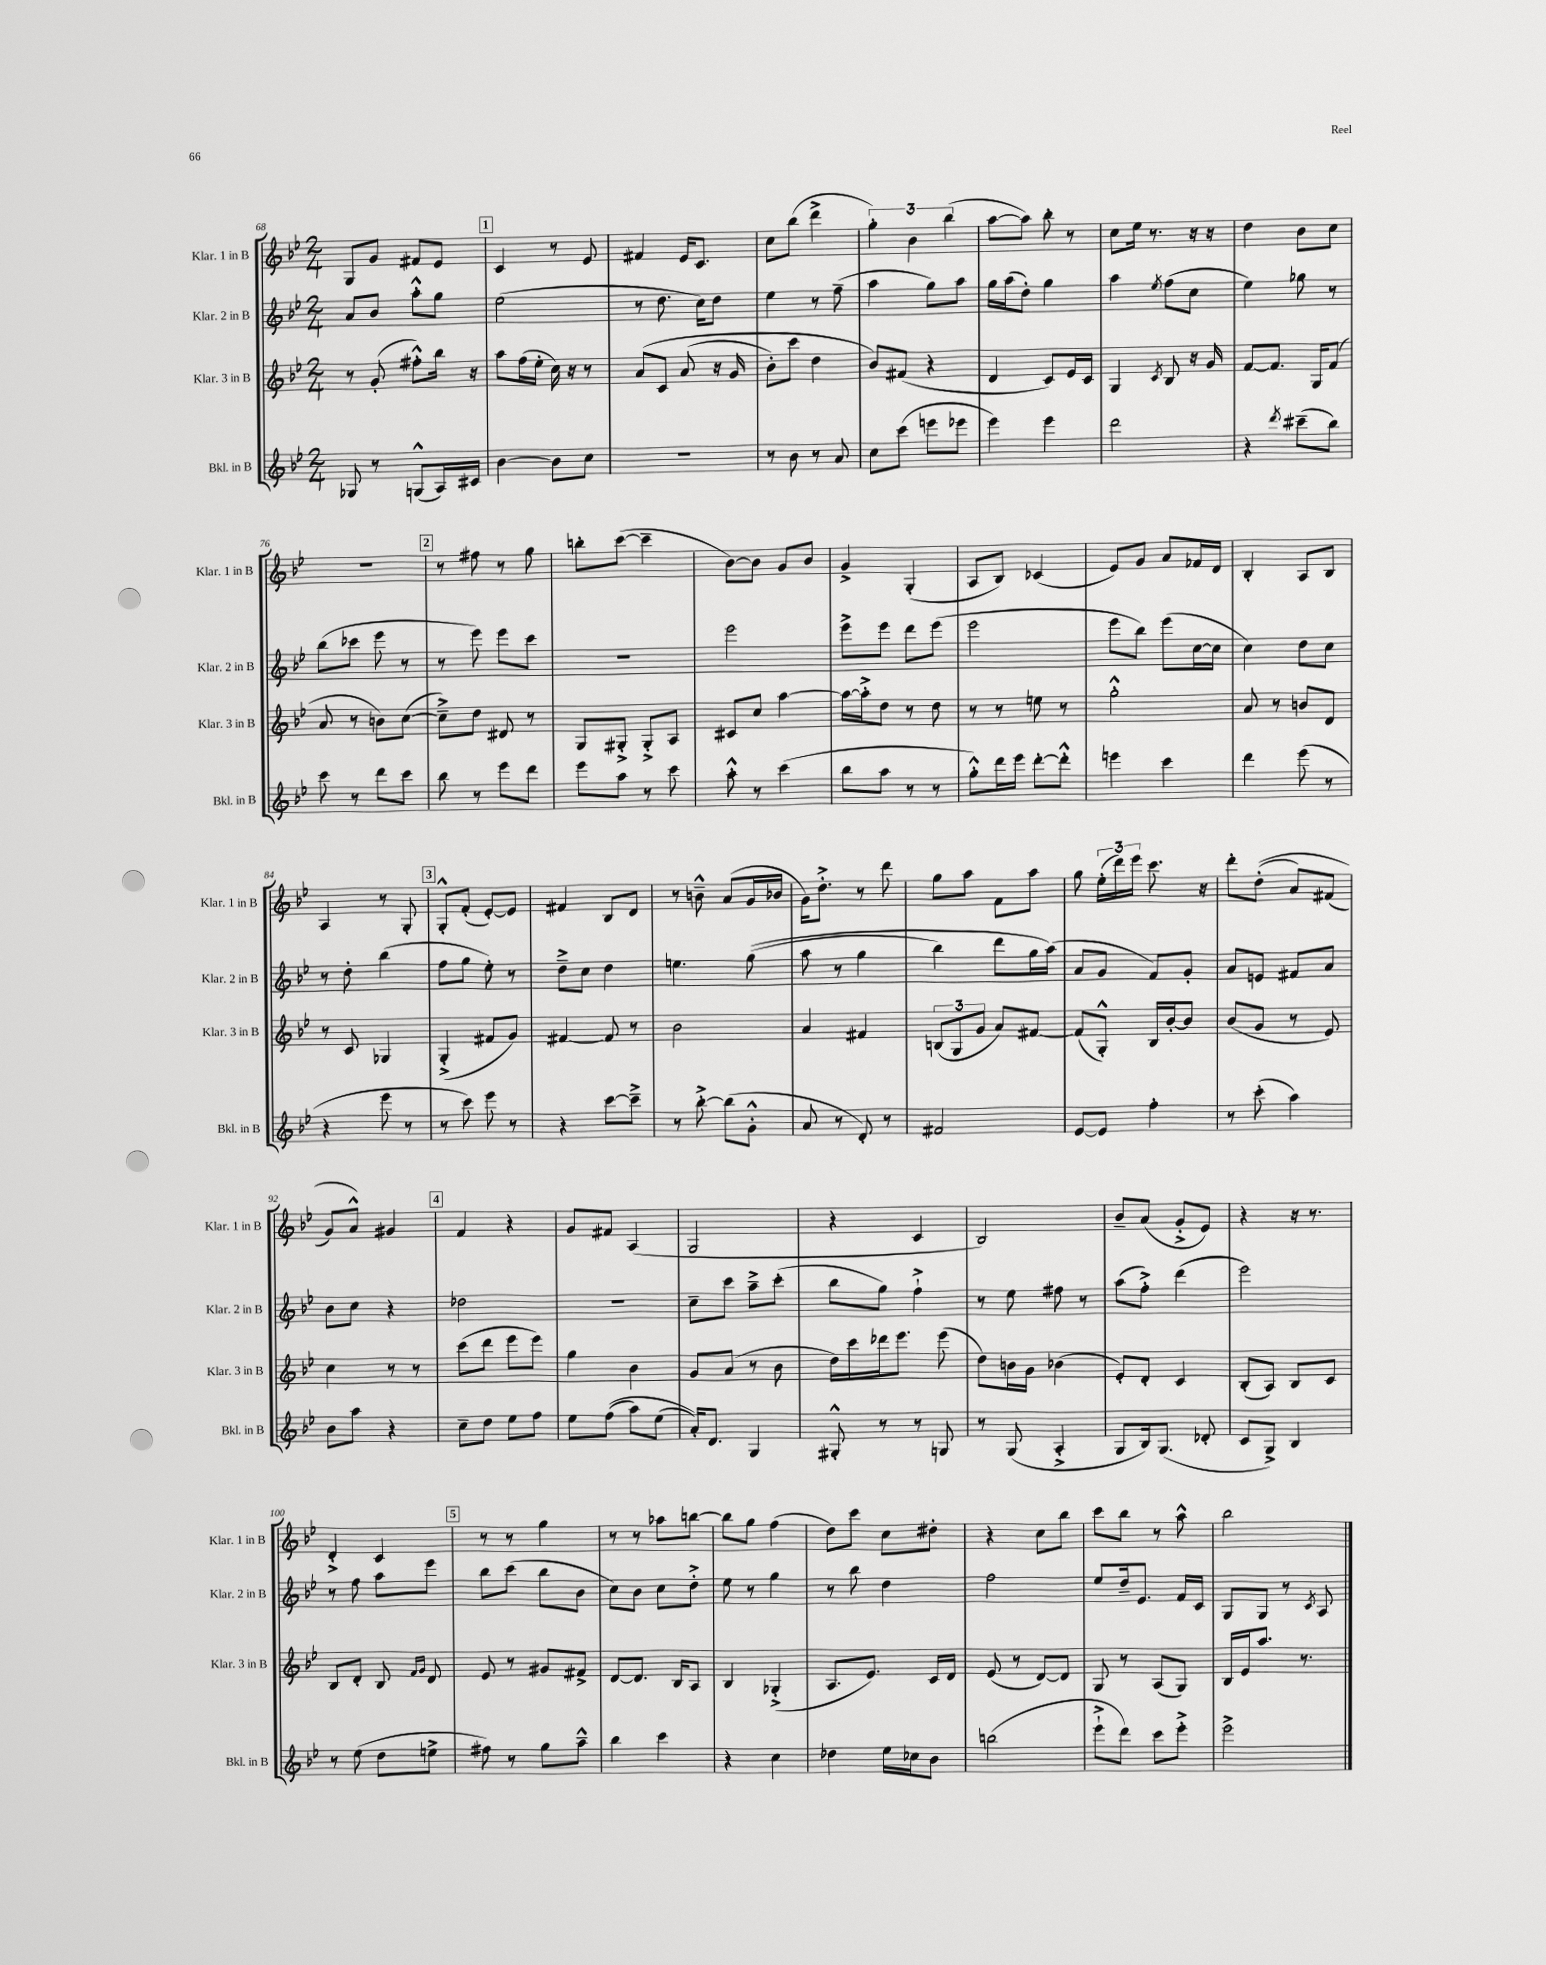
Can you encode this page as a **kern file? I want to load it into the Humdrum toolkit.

**kern	**kern	**kern	**kern
*staff4	*staff3	*staff2	*staff1
*clefG2	*clefG2	*clefG2	*clefG2
*k[b-e-]	*k[b-e-]	*k[b-e-]	*k[b-e-]
*M2/4	*M2/4	*M2/4	*M2/4
8G-/	8r	8a/L	8G/L
8r	(8g'/	8b-/J	8g/J
(8G^^/L	8ff#'^^\L)	8aa'^^\L	8f#/L
16A/L)	16bb-\Jk	8gg\J	8e-/J
16c#/JJ	16r	.	.
=	=	=	=
[4b-\	8aa\L	(2ee-\	4c/
.	(16ff\L	.	.
.	16ee-'\JJ	.	.
8b-\]L	16cc\)	.	8r
.	16r	.	.
8cc\J	8r	.	8e-/
=	=	=	=
2r	&(8a/L	8r	4f#/
.	8c/J	8.dd\	.
.	(8a/	.	16e-/LK
.	.	16cc\LK)	8.c/J
.	16r	8dd\J	.
.	16g/	.	.
=	=	=	=
8r	8b-'\L)	4ee-\	8cc\L
8b-\	8ccc\J	.	(8bb-\J
8r	4dd\	8r	4ddd^\
8a/	.	(8ff~\	.
=	=	=	=
8cc\L	8b-/L&)	4aa\	6gg'\)
(8ccc\J	(8f#/J	.	.
.	.	.	6b-\
8eee\L	4r	8gg\L)	.
.	.	.	(6bb-\
8eee-\J	.	8aa\J	.
=	=	=	=
4eee-\)	4d/	16gg\LL	[8aa\L
.	.	(16aa\J	.
.	.	8dd'\J)	8aa\]J)
4eee-\	8c/L)	4gg\	8bb-'\
.	16e-/L	.	8r
.	16c/JJ	.	.
=	=	=	=
2ddd\	4G/	4aa\	8cc\L
.	.	.	16ee-\Jk
.	.	.	8.r
.	8qc/	8qee-/	.
.	8B-/	(8ff\L	.
.	16r	8cc\J	16r
.	16g/	.	16r
=	=	=	=
4r	[8f/L	4ee-\)	4dd\
.	8.f/]J	.	.
8qddd/	.	.	.
(8ccc#~\L	.	8gg-\	8b-\L
.	16G/LK	.	.
8bb-\J)	(8f/J	8r	8cc\J
=	=	=	=
8ccc\	8a/	(8bb-\L	2r
8r	8r	8ccc-\J	.
8ddd\L	8b\L)	8eee-\	.
8ccc\J	([8cc\J	8r	.
=	=	=	=
8bb-\	8cc~^\]L)	8r	8r
8r	8dd\J	8eee-\)	8ff#\
8eee-\L	8d#/	8eee-\L	8r
8ddd\J	8r	8ccc\J	8gg\
=	=	=	=
8eee-\L	8G/L	2r	8bb'\L
8aa\J	8G#'^/J	.	([8ccc\J
8r	8G#'^/L	.	4ccc~\]
8ccc\	8A/J	.	.
=	=	=	=
8aa'^^\	8c#/L	2eee-\	[8b-\L)
8r	8cc/J	.	8b-\]J
(4ccc\	[4aa\	.	8g/L
.	.	.	8b-/J
=	=	=	=
8bb-\L	16aa\_LL	8eee-^\L	4g^/
.	16aa'^\]J	.	.
8aa\J	8dd\J	8eee-\J	.
8r	8r	8ddd\L	(4G'/
8r	8dd\	(8eee-\J	.
=	=	=	=
8gg'^^\L)	8r	2eee-\	8A/L
16ddd\L	8r	.	8B-/J)
16eee-\JJ	.	.	.
[8ddd'\L	8ee\	.	(4c-/
8ddd'^^\]J	8r	.	.
=	=	=	=
4eee\	2gg'^^\	8eee-\L	8e-/L)
.	.	8bb-\J)	8g/J
4ccc\	.	(8eee-\L	8a/L
.	.	[16cc\L	16f-/L
.	.	16cc\]JJ	16d/JJ
=	=	=	=
4ddd\	8a/	4cc\)	4B-'/
.	8r	.	.
(8eee-\	8b/L	8dd\L	8A/L
8r	8d/J	8cc\J	8B-/J
=	=	=	=
4r	8r	8r	4A/
.	8c/	8dd'\	.
8eee-\	4G-/	(4bb-\	8r
8r	.	.	8G'/
=	=	=	=
8r	(4G'^/	8ff\L	8G'^^/L
8ccc\)	.	8gg\J	(8f'/J
8eee-\	8f#/L	8ee-'\)	[8e-'/L)
8r	8g/J)	8r	8e-/]J
=	=	=	=
4r	[4f#/	8dd~^\L	4f#/
.	.	8cc\J	.
[8ccc\L	8f#/]	4dd\	8B-/L
8ccc~^\]J	8r	.	8d/J
=	=	=	=
8r	2b-\	4.ee\	8r
[8bb-'^\	.	.	8b~^^\
(8bb-\]L	.	.	(8a/L
8g'^^\J	.	&((8gg\	16g/L
.	.	.	16b-/JJ
=	=	=	=
8a/	4a/	8aa\	16g\LK)
.	.	.	8.dd'^\J
8r	.	8r	.
8d'/)	4f#/	4gg\	8r
8r	.	.	8ddd\
=	=	=	=
2f#/	(12B/L	4bb-\)	8gg\L
.	12G/	.	.
.	.	.	8aa\J
.	12g/J	.	.
.	8a/L)	8ddd\L	8f\L
.	[8f#/J	16gg\L	8aa\J
.	.	(16aa\JJ&)	.
=	=	=	=
[8e-/L	(8f#/]L	8a/L	8gg\
8e-/]J	8G'^^/J)	8g/J	(24ee-'\LL
.	.	.	24ddd\)
.	.	.	24eee-\JJ
4ff'\	16B-/LL	8f/L)	8.ccc\
.	[16b-'/J	.	.
.	8b-/]J	8g'/J	.
.	.	.	16r
=	=	=	=
8r	(8b-/L	8a/L	8ddd'\L
(8ccc'\	8g/J	8e/J	&((8dd'\J
4aa\)	8r	8f#/L	8a/L)
.	8e-/)	8a/J	(8f#/J
=	=	=	=
8b-\L	4cc\	8b-\L	8g/L)
8aa\J	.	8cc\J	8a^^/J&)
4r	8r	4r	4g#/
.	8r	.	.
=	=	=	=
8cc~\L	(8ccc\L	2dd-\	4f/
8dd\J	8ddd\J	.	.
8ee-\L	8eee-\L	.	4r
8ff\J	8eee-\J)	.	.
=	=	=	=
8ee-\L	4gg\	2r	8g/L
&((8ff\J	.	.	8f#/J
8aa\L)	4b-\	.	(4A/
(8ee-\J	.	.	.
=	=	=	=
16a'/LK)&)	8g/L	8cc~\L	2G/
8.d/J	.	.	.
.	(8a/J	8ccc\J	.
4G/	8r	8aa~^\L	.
.	8b-\	(8ccc'\J	.
=	=	=	=
8G#'^^/	16dd\LL)	8bb-\L	4r
.	16ccc\	.	.
8r	16ddd-\J	8gg\J)	.
.	8.eee-\J	.	.
8r	.	4ff`^\	4c/
8G/	(8eee-\	.	.
=	=	=	=
8r	8dd\L)	8r	2B-/)
(8G/	16b\L	8ee-\	.
.	16g\JJ	.	.
4A'^/	(4b-\	8ff#\	.
.	.	8r	.
=	=	=	=
8G/L	8e-'/L)	(8aa\L	8b-~/L
16B-/k)	8d'/J	8ff'^\J)	(8a/J
(8.G/J	.	.	.
.	4c/	(4ddd\	8g'^/L
8d-'/	.	.	8e-/J)
=	=	=	=
8c/L	(8B-'/L	2eee-\)	4r
8G^/J)	8A/J)	.	.
4B-/	8B-/L	.	16r
.	.	.	8.r
.	8c/J	.	.
=	=	=	=
8r	8B-/L	8r	4d'^/
(8ee-\	8d'/J	8ff\	.
8dd\L	8B-/	8aa\L	4c/
.	16qqf/LL	.	.
.	16qqg/JJ	.	.
8ee^\J	8d/	8eee-\J	.
=	=	=	=
8ff#\)	8e-/	8bb-\L	8r
8r	8r	(8ccc\J	8r
8gg\L	8g#/L	8bb-\L	4gg\
8aa~^^\J	8f#^/J	8b-\J	.
=	=	=	=
4bb-\	[8d/L	8cc\L)	8r
.	8.d/]J	8b-\J	8r
4ccc\	.	8cc\L	8aa-\L
.	16B-/LK	.	.
.	8A/J	8dd'^\J	[8bb\J
=	=	=	=
4r	4B-/	8ee-\	8bb\]L
.	.	8r	8gg\J
4cc\	(4G-'^/	4gg\	(4ff\
=	=	=	=
4dd-\	8.A/L	8r	8dd\L)
.	.	8bb-\	8ccc\J
.	8.e-/J)	.	.
16ee-\LL	.	4dd\	8cc\L
16cc-\J	.	.	.
8b-\J	16c/LL	.	8dd#'\J
.	16d/JJ	.	.
=	=	=	=
(2bb\	(8e-/	2ff\	4r
.	8r	.	.
.	[8d/L)	.	8cc\L
.	8d/]J	.	8bb-\J
=	=	=	=
8eee-`^\L	8G/	8ee-/L	8ccc\L
8ddd\J)	8r	16dd~/k	8bb-\J
.	.	8.e-/J	.
8ccc\L	(8A/L	.	8r
8eee-'^\J	8G/J)	16f/LL	8aa^^\
.	.	16c/JJ	.
=	=	=	=
2eee-^\	16B-/LL	8G/L	2bb-\
.	16e-/J	.	.
.	8.aa/J	8G/J	.
.	.	8r	.
.	8.r	.	.
.	.	8qc/	.
.	.	8A/	.
==	==	==	==
*-	*-	*-	*-
